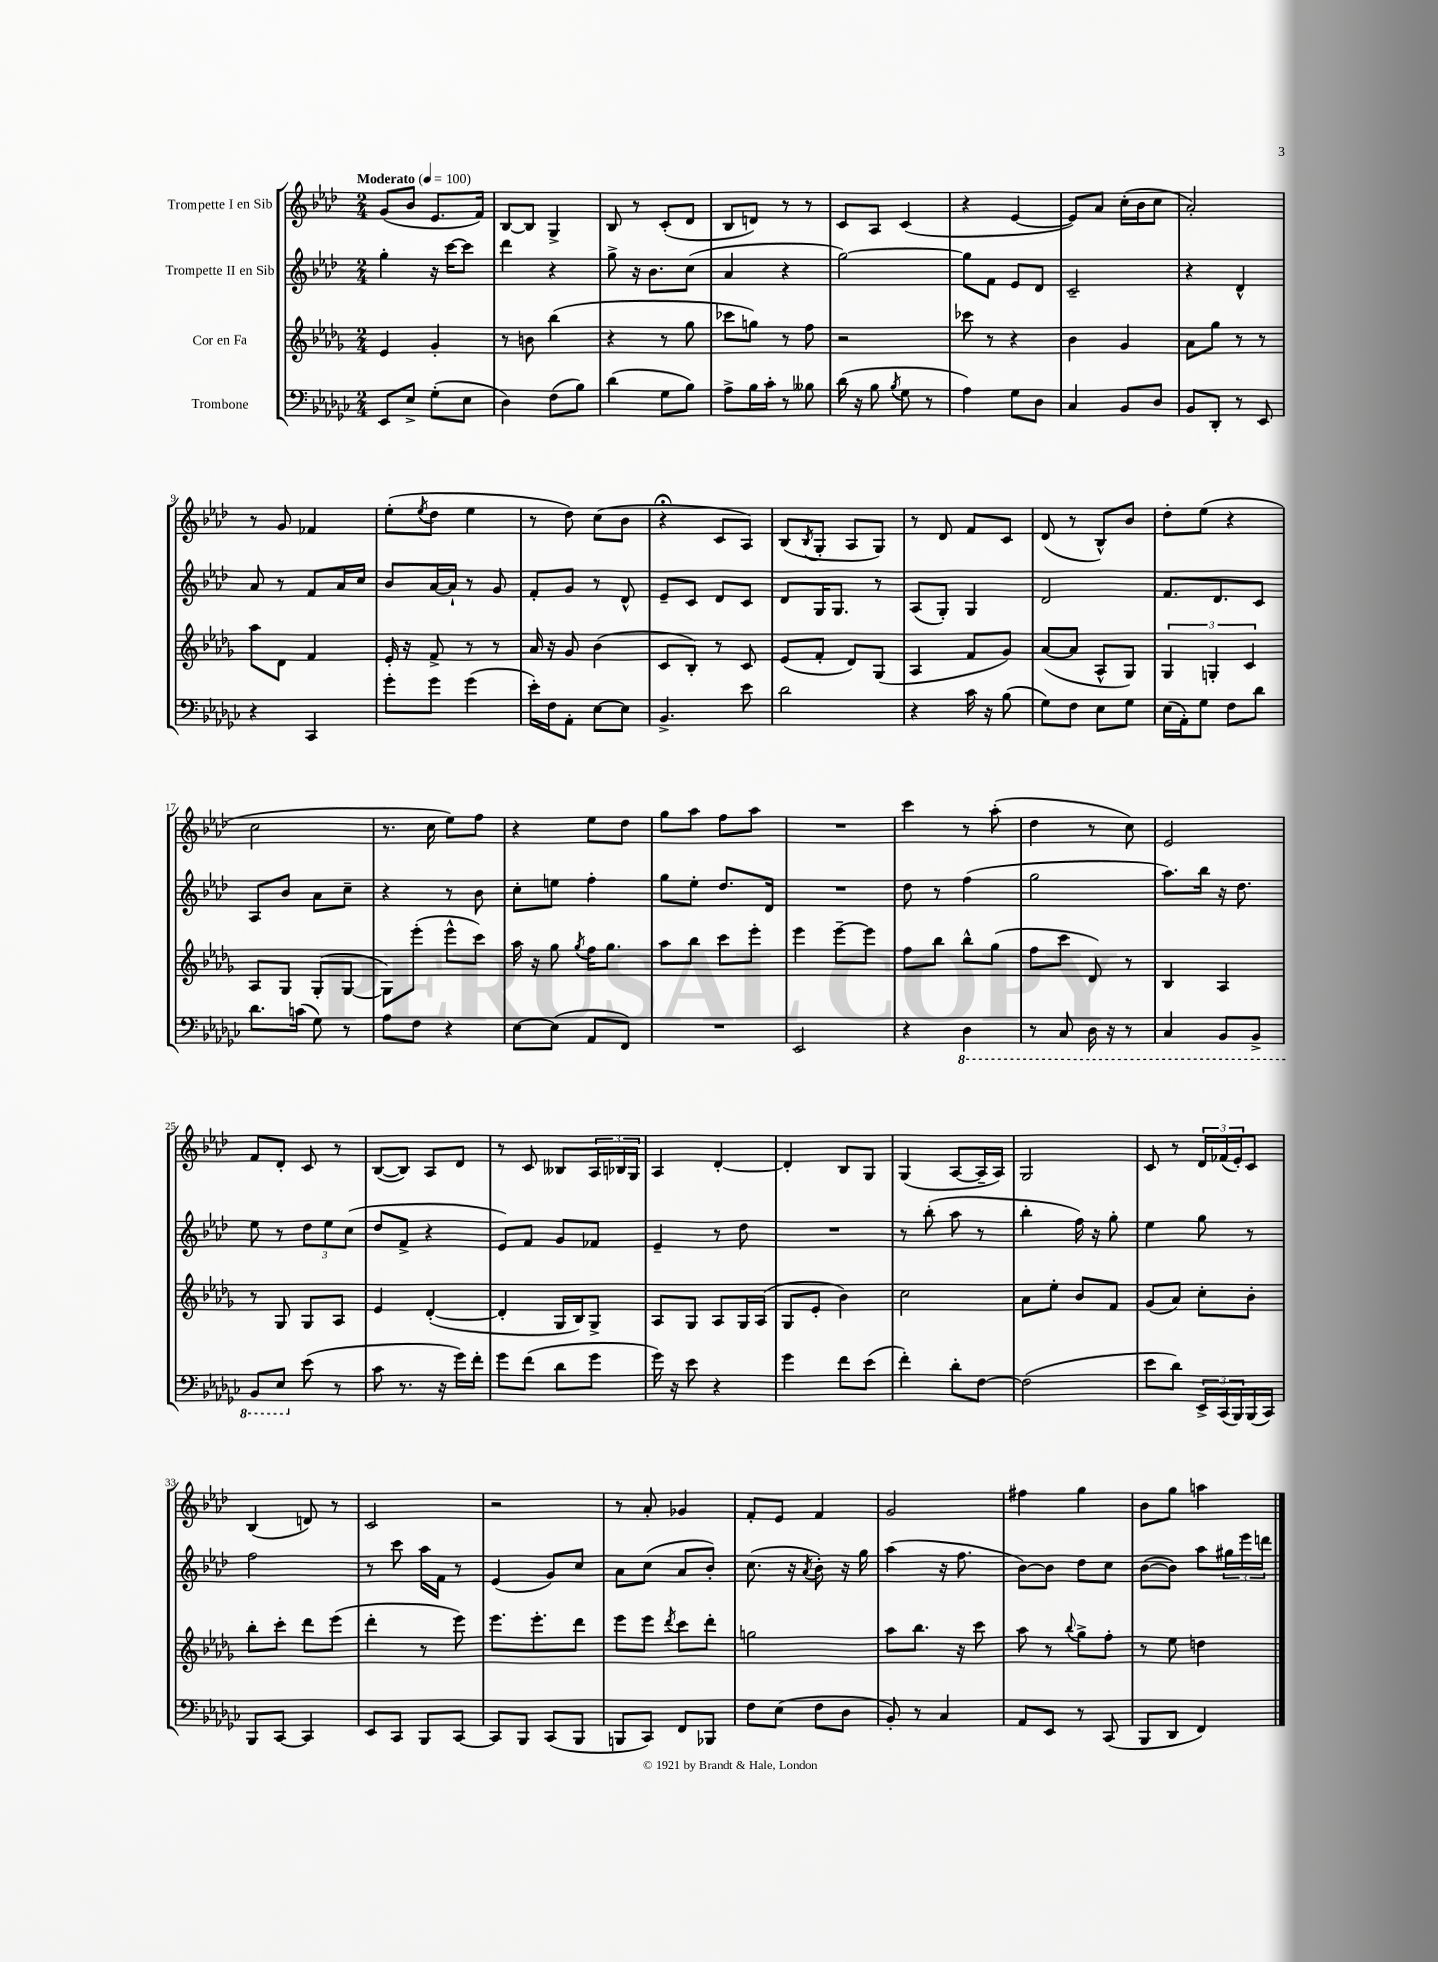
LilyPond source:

<<
\new StaffGroup <<
\new Staff = "s0" \with { instrumentName = "Trompette I en Sib" } {
    \clef treble \key aes \major \numericTimeSignature \time 2/4 \tempo "Moderato" 4 = 100
    g'8( bes'8 ees'8. f'16) |
    bes8~ bes8 g4-> |
    bes8 r8 c'8-.( des'8 |
    bes8 d'8) r8 r8 |
    c'8 aes8 c'4( |
    r4 ees'4~ |
    ees'8) aes'8 c''16-.( bes'16 c''8 |
    aes'2-.) |
    r8 g'8 fes'4 |
    ees''8-.( \acciaccatura { ees''8 } des''8 ees''4 |
    r8 des''8) c''8( bes'8 |
    r4\fermata c'8 aes8) |
    bes8( \acciaccatura { bes8 } g8-. aes8 g8) |
    r8 des'8 f'8 c'8 |
    des'8( r8 bes8-^) bes'8 |
    des''8-. ees''8( r4 |
    c''2 |
    r8. c''16 ees''8) f''8 |
    r4 ees''8 des''8 |
    g''8 aes''8 f''8 aes''8 |
    R2 |
    c'''4 r8 aes''8-.( |
    des''4 r8 c''8) |
    ees'2 |
    f'8 des'8-. c'8 r8 |
    bes8~( bes8) aes8 des'8 |
    r8 c'8 beses8 \tuplet 3/2 { aes16 bes16 g16 } |
    aes4 des'4~-. |
    des'4-. bes8 g8 |
    g4( aes8~ aes16-- aes16) |
    g2 |
    c'8 r8 \tuplet 3/2 { des'16 fes'16( ees'16-.) } c'8 |
    bes4( d'8) r8 |
    c'2 |
    r2 |
    r8 aes'8-. ges'4 |
    f'8-. ees'8 f'4 |
    g'2 |
    fis''4 g''4 |
    bes'8 g''8 a''4 \bar "|." |
}
\new Staff = "s1" \with { instrumentName = "Trompette II en Sib" } {
    \clef treble \key aes \major \numericTimeSignature \time 2/4
    g''4-. r16 c'''16~ c'''8 |
    des'''4 r4 |
    g''8-> r16 bes'8. c''8( |
    aes'4 r4 |
    g''2~) |
    g''8 f'8 ees'8 des'8 |
    c'2-- |
    r4 des'4-^ |
    aes'8 r8 f'8 aes'16 c''16 |
    bes'8 aes'16~ aes'16-! r8 g'8 |
    f'8-. g'8 r8 des'8-^ |
    ees'8-- c'8 des'8 c'8 |
    des'8 g16 g8. r8 |
    aes8( g8-.) g4 |
    des'2 |
    f'8. des'8. c'8 |
    aes8 bes'8 aes'8 c''8-- |
    r4 r8 bes'8 |
    c''8-. e''8 f''4-. |
    g''8 ees''8-. des''8. des'16 |
    R2 |
    des''8 r8 f''4( |
    g''2 |
    aes''8.) bes''16 r16 des''8. |
    ees''8 r8 \tuplet 3/2 { des''8 ees''8 c''8( } |
    des''8 f'8-> r4 |
    ees'8) f'8 g'8 fes'8 |
    ees'4-- r8 des''8 |
    R2 |
    r8 bes''8-.( aes''8 r8 |
    bes''4-. f''16) r16 g''8-. |
    ees''4 g''8 r8 |
    f''2 |
    r8 c'''8 aes''16 f'16 r8 |
    ees'4( g'8) c''8 |
    aes'8 c''8( aes'8 bes'8-.) |
    c''8.( r16 \acciaccatura { aes'8 } bes'8-.) r16 g''16 |
    aes''4( r16 f''8. |
    bes'8~) bes'8 des''8 c''8 |
    bes'8~( bes'8) aes''8 \tuplet 3/2 { gis''16 ees'''16 d'''16 } \bar "|." |
}
\new Staff = "s2" \with { instrumentName = "Cor en Fa" } {
    \clef treble \key des \major \numericTimeSignature \time 2/4
    ees'4 ges'4-. |
    r8 b'8 bes''4( |
    r4 r8 ges''8 |
    ces'''8 g''8) r8 f''8 |
    r2 |
    ces'''8 r8 r4 |
    bes'4 ges'4 |
    aes'8 ges''8 r8 r8 |
    aes''8 des'8 f'4 |
    ees'16-. r16 f'8-> r8 r8 |
    aes'16 r16 ges'8 bes'4( |
    c'8 bes8-.) r8 c'8 |
    ees'8( f'8-. des'8) ges8( |
    aes4 f'8 ges'8) |
    aes'8~( aes'8 aes8-^ ges8) |
    \tuplet 3/2 { ges4 g4-. c'4 } |
    aes8 ges8 ges8-.( ges8~ |
    ges8) ees'''8-.( ees'''8-^ c'''8) |
    aes''16 r16 ges''8 \acciaccatura { ges''8 } f''16 ges''8. |
    aes''8 bes''8 c'''8 ees'''8-. |
    ees'''4 ees'''8~-- ees'''8 |
    f''8 bes''8 bes''8-^ ges''8( |
    f''8 c'''8 des'8) r8 |
    bes4 aes4 |
    r8 ges8 ges8 aes8 |
    ees'4 des'4~-.( |
    des'4-. ges16 bes16) ges8-> |
    aes8 ges8 aes8 ges16 aes16( |
    ges8 ees'8-. bes'4) |
    c''2 |
    aes'8 ees''8-. bes'8 f'8 |
    ges'8( aes'8) c''8-. bes'8-. |
    bes''8-. c'''8-. des'''8 ees'''8( |
    des'''4-. r8 ees'''8) |
    ees'''8. ees'''8.-. des'''8 |
    ees'''8 ees'''8 \acciaccatura { des'''8 } c'''8 des'''8-. |
    g''2 |
    aes''8 bes''8. r16 c'''8 |
    aes''8 r8 \appoggiatura { bes''8 } ges''8-> f''8-. |
    r8 ees''8 d''4 \bar "|." |
}
\new Staff = "s3" \with { instrumentName = "Trombone" } {
    \clef bass \key ges \major \numericTimeSignature \time 2/4
    ees,8 ees8-> ges8-.( ees8 |
    des4) f8( bes8) |
    des'4( ges8 bes8) |
    aes8-> bes16 ces'16-. r8 beses8 |
    des'16( r16 bes8 \acciaccatura { bes8 } ges8 r8 |
    aes4) ges8 des8 |
    ces4 bes,8 des8 |
    bes,8 des,8-. r8 ees,8 |
    r4 ces,4 |
    ges'8-. ges'8 ges'4( |
    ees'16-.) f16 aes,8-. ees8~ ees8 |
    bes,4.-> ees'8 |
    des'2 |
    r4 ces'16 r16 bes8( |
    ges8) f8 ees8 ges8 |
    ees16( aes,16-.) ges8 f8 des'8 |
    des'8. c'16( ges8) r8 |
    aes8 f8 r4 |
    ees8~ ees8( aes,8 f,8) |
    R2 |
    ees,2 |
    r4 \ottava #-1 des,4 |
    r8 ces,8 des,16 r16 r8 |
    ces,4 bes,,8 bes,,8-> |
    bes,,8 ees,8 \ottava #0 ees'8( r8 |
    ces'8 r8. r16 ges'16) f'16-. |
    ges'8 f'8( des'8 ges'8 |
    ges'16) r16 ees'8 r4 |
    ges'4 f'8 ees'8( |
    f'4-.) des'8-. f8~ |
    f2( |
    ees'8 des'8) \tuplet 3/2 { ees,16-> ces,16( bes,,16) } bes,,16( ces,16) |
    bes,,8 ces,8~ ces,4 |
    ees,8 ces,8 bes,,8 ces,8~ |
    ces,8 bes,,8 ces,8( bes,,8 |
    b,,8 ces,8) f,8 bes,,8 |
    f8 ees8( f8 des8 |
    bes,8-.) r8 ces4 |
    aes,8 ees,8 r8 ces,8( |
    bes,,8 des,8 f,4) \bar "|." |
}
>>
>>
